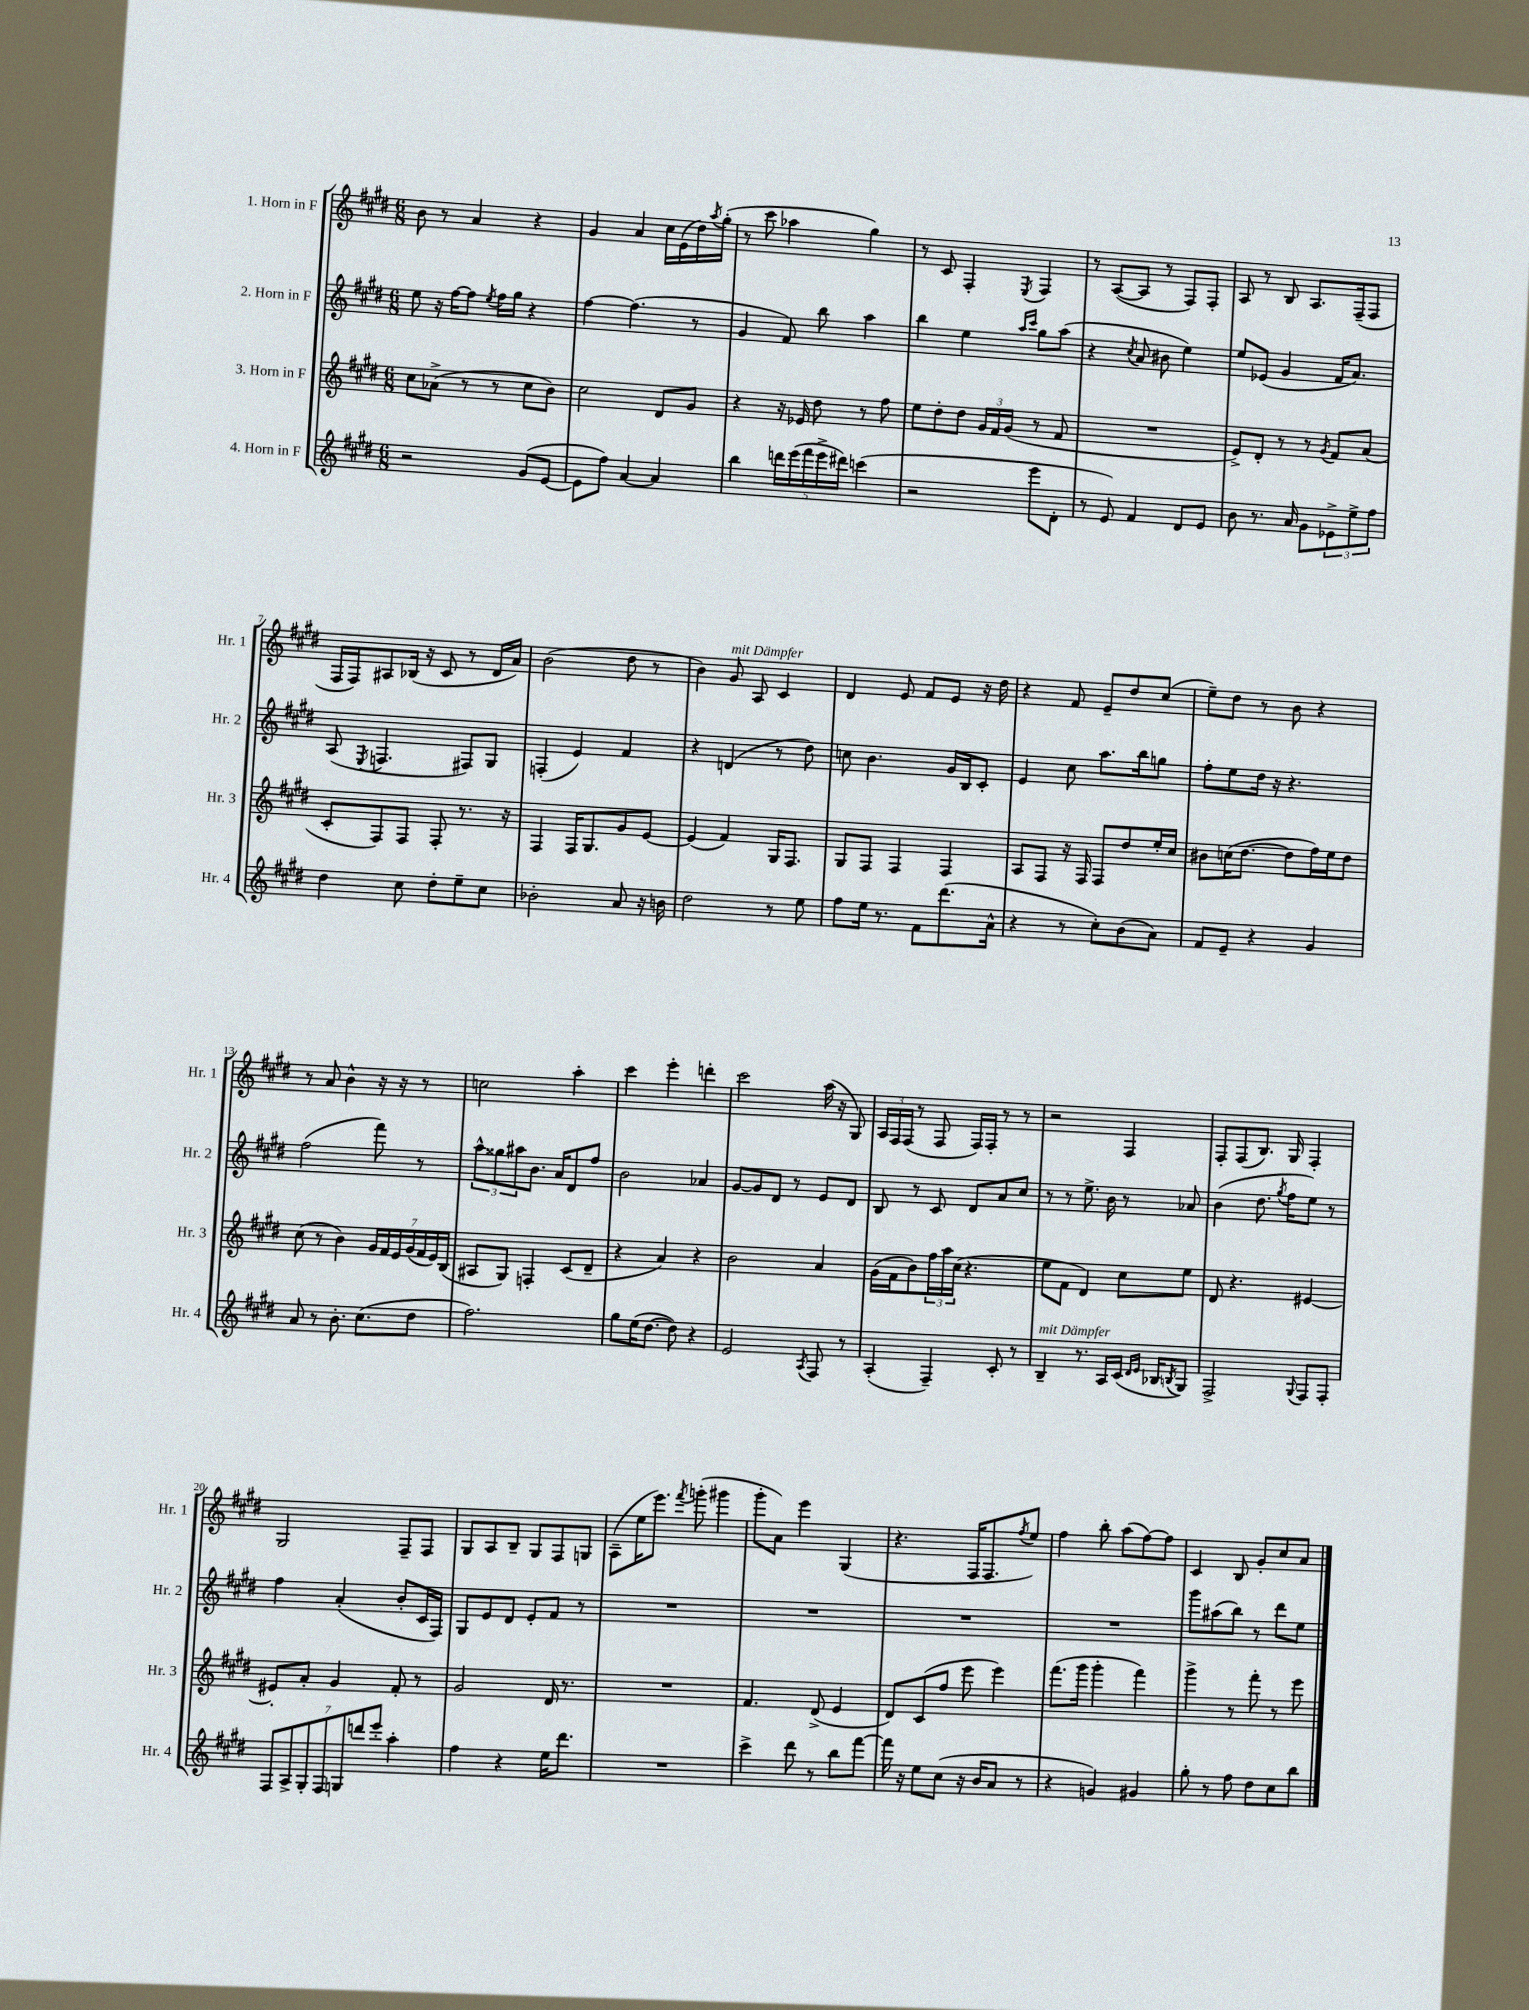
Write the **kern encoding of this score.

**kern	**kern	**kern	**kern
*part4	*part3	*part2	*part1
*staff4	*staff3	*staff2	*staff1
*I"4. Horn in F	*I"3. Horn in F	*I"2. Horn in F	*I"1. Horn in F
*I'Hr. 4	*I'Hr. 3	*I'Hr. 2	*I'Hr. 1
*clefG2	*clefG2	*clefG2	*clefG2
*k[f#c#g#d#]	*k[f#c#g#d#]	*k[f#c#g#d#]	*k[f#c#g#d#]
*M6/8	*M6/8	*M6/8	*M6/8
=1	=1	=1	=1
2r	8cc#\L	8ee\	8b\
.	(8a-X^\J	16r	8r
.	.	[16ff#\KL	.
.	8r	8ff#\J]	4a/
.	.	8qee/	.
.	8r	16ff#\LL	.
.	.	16gg#\JJ	.
(8g#/L	8cc#\L	4r	4r
[8e/J	8b\J)	.	.
=2	=2	=2	=2
8e\L]	2cc#\	[4ff#\	4g#/
8ff#\J)	.	.	.
[4a/	.	(4.ff#\]	4a/
4a/]	8d#/L	.	16cc#\LL
.	.	.	(16e\
.	8g#/J	8r	16dd#\)
.	.	.	8qaa/
.	.	.	(16gg#'\JJ
=3	=3	=3	=3
4bb\	4r	4g#/	8r
.	.	.	8ccc#\
20dddn\LL	16r	8f#/)	4aa-X\
(20eee\	.	.	.
.	16e-X/	.	.
20fff#\	.	.	.
.	8dd#\	8bb\	.
20eee^\	.	.	.
20ddd#X\JJ)	.	.	.
(4cccn\	8r	4aa\	4gg#\)
.	8ff#\	.	.
=4	=4	=4	=4
2r	8ee\L	4bb\	8r
.	8dd#'\	.	8c#/
.	8dd#\J	4ee\	4F#'/
.	24g#/LL	.	.
.	24f#/	.	.
.	(24g#/JJ	.	.
.	.	16qqaa/LL	.
.	.	16qqccc#/JJ	8qE/
8eee\L	8r	8gg#\L	4F#/
8d#'\J	8f#/	(8aa\J	.
=5	=5	=5	=5
8r	2.r	4r	8r
8e/)	.	.	([8A/L
.	.	8qcc#/	.
4f#/	.	8a/	8A/J]
.	.	8b#X\	8r
8d#/L	.	4ee\)	8F#/L)
8e/J	.	.	8F#'/J
=6	=6	=6	=6
8b\	8e^/L)	8ee/L	8A/
8.r	8d#'/J	(8e-X/J	8r
.	8r	4g#/	8B/
16a/	.	.	.
8g#\L	8r	.	8.A/L
.	8qg#/	.	.
12e-X^\	8f#/L	16f#/KL	.
.	.	8.a/J)	(16F#~/k
12ee^\	.	.	.
.	(8a/J	.	8F#/J
12ff#\J	.	.	.
!!LO:LB:g=z
=7	=7	=7	=7
4dd#\	8c#'/L	(8A/	16F#/LL
.	.	.	16F#/J)
.	.	8qE/	.
.	8F#/)	4.Fn/	8A#X/
8cc#\	8F#/J	.	(16B-X/Jk
.	.	.	16r
8dd#'\L	8F#'/	.	8c#/
8ee~\	8.r	8F#X/L)	8r
8cc#\J	.	8G#/J	16d#/LL
.	16r	.	16a/JJ)
=8	=8	=8	=8
2b-X'\	4F#/	(4Fn'/	(2b\
.	16F#/KL	4e/)	.
.	8.G#/	.	.
8a/	8g#/	4f#/	8dd#\
16r	[8e/J	.	8r
16bn\	.	.	.
=9	=9	=9	=9
2dd#\	(4e/]	4r	4b\)
!	!	!	!LO:TX:a:i:t=mit Dämpfer
.	4f#/)	(4dn/	8g#/
.	.	.	8A/
8r	16G#/KL	8r	4c#/
.	8.F#/J	.	.
8ee\	.	8dd#\)	.
=10	=10	=10	=10
8ff#\L	8G#/L	8ccn\	4d#/
16ee\Jk	8F#/J	4.b\	.
8.r	.	.	.
.	4F#/	.	8e/
8f#\L	.	.	8f#/L
(8.ddd#\	4F#/	16g#/LL	8e/J
.	.	16B/J	.
.	.	8c#'/J	16r
16a^^\Jk	.	.	16dd#\
=11	=11	=11	=11
4r	8A/L	4e/	4r
.	8F#/J	.	.
8r	16r	8cc#\	8f#/
.	16F#/	.	.
8cc#'\L)	8F#/L	8.aa\L	8e~/L
(8b\	8dd#/	.	8dd#/
.	.	16bb\k	.
8a\J)	16ee'/L	8ggn\J	(8cc#/J
.	16cc#/JJ	.	.
=12	=12	=12	=12
8f#/L	8b#X\L	8ff#'\L	8ee~\L)
8e~/J	(16ccn\K	8ee\	8dd#\J
.	[8.dd#\J	.	.
4r	.	16dd#\Jk	8r
.	.	16r	.
.	8dd#\L]	4.r	8b\
4g#/	16ff#\L)	.	4r
.	16ee\J	.	.
.	8dd#\J	.	.
!!LO:LB:g=z
=13	=13	=13	=13
8a/	(8cc#\	(2ff#\	8r
8r	8r	.	8a/
8.b'\	4b\)	.	4b^^\
(8.cc#\L	.	.	.
.	28g#/LL	8fff#\)	16r
.	28f#/	.	.
.	.	.	16r
.	28e/	.	.
.	(28g#/	.	.
8dd#\J	.	8r	8r
.	28f#/	.	.
.	28e/)	.	.
.	(28B/JJ	.	.
=14	=14	=14	=14
2.ff#\)	8A#X/L	12aa^^\L	2ccn\
.	.	12gg##X\	.
.	8G#/J)	.	.
.	.	12aa#X\	.
.	4Fn'/	8.b\J	.
.	.	16a/KL	.
.	(8c#/L	8d#/	4aa'\
.	8d#~/J	8ff#/J	.
=15	=15	=15	=15
8gg#\L	4r	2b\	4ccc#\
(16ee\K	.	.	.
[8.dd#\J	.	.	.
.	4a/)	.	4eee'\
8dd#\])	.	.	.
4r	4r	4a-X/	4dddn'\
=16	=16	=16	=16
2e/	2b\	[8g#/L	2ccc#\
.	.	8g#/]	.
.	.	8d#/J	.
.	.	8r	.
8qA/	.	.	.
8F#/	4a/	8e/L	(16aa\
.	.	.	16r
8r	.	8d#/J	8G#/)
=17	=17	=17	=17
(4A'/	(16g#\LL	8B/	24A/LL
.	.	.	24F#/
.	16f#\J	.	.
.	.	.	(24F#/JJ
.	8b\)	8r	8r
4F#~/)	24ff#\L	8c#/	8F#/
.	24aa\	.	.
.	(24cc#\JJ	.	.
.	4.r	8d#/L	16F#/LL)
.	.	.	16F#'/JJ
8c#'/	.	8a/	8r
8r	.	8cc#/J	8r
=18	=18	=18	=18
!LO:TX:a:i:t=mit Dämpfer	!	!	!
4B~/	8ee\L	8r	2r
.	8f#\J	8r	.
8.r	4d#/)	8.ee^\	.
16A/LL	.	16b\	.
(16c#/JJ	8cc#\L	8r	4F#/
16qqd#/LL	.	.	.
16qqe/JJ	.	.	.
16B-X/KL	.	.	.
8qBn/	.	.	.
8G#/J)	8ee\J	8a-X/	.
=19	=19	=19	=19
2F#^/	8d#/	(4b\	8F#'/L
.	4.r	.	(8F#/
.	.	8.dd#\	8.B/J)
.	.	8qgg#/	.
.	.	16ff#\KL	16G#/
8qqG#/	.	.	.
8F#/L	[4e#X/	8ee\J)	4F#'/
8F#'/J	.	8r	.
!!LO:LB:g=z
=20	=20	=20	=20
14F#/L	8e#X'/L]	4ff#\	2G#/
14A^/	.	.	.
.	8a'/J	.	.
14G#'/	.	.	.
14F#/	.	.	.
.	4g#/	(4a'/	.
14Gn/	.	.	.
14dddn/	.	.	.
14eee'/J	.	.	.
4aa'\	8f#'/	8b'/L	8F#~/L
.	8r	16c#/L	8F#/J
.	.	16F#/JJ)	.
=21	=21	=21	=21
4ff#\	2g#/	8G#/L	8G#/L
.	.	8e/	8A/
4r	.	8d#/J	8B~/J
.	.	8e'/L	8G#/L
16ee\KL	16d#/	8f#/J	8F#/
8.ddd#\J	8.r	.	.
.	.	8r	8Gn/J
=22	=22	=22	=22
2.r	2.r	2.r	(8A~\L
.	.	.	16ee\K
.	.	.	8.eee\J)
.	.	.	8qfff#/
.	.	.	(8gggn'\
.	.	.	4ggg#X\
=23	=23	=23	=23
4ccc#^\	4.f#/	2.r	8ggg#'\L
.	.	.	8a\J)
8ddd#\	.	.	4eee\
8r	(8d#^/	.	.
8bb\L	4e/	.	(4G#/
[8fff#\J	.	.	.
=24	=24	=24	=24
16fff#\]	8d#/L)	2.r	4.r
16r	.	.	.
8ee\L	(8c#/	.	.
(8cc#\J	8ff#/J	.	.
16r	8eee\	.	16F#/KL
16b/KL	.	.	8.F#/
8a/J	4eee\)	.	.
.	.	.	8qff#/
8r	.	.	8ee/J)
=25	=25	=25	=25
4r	(8.fff#\L	2.r	4ff#\
.	16ggg#\Jk	.	.
4gn/)	4ggg#'\	.	8bb'\
.	.	.	(8aa\L
4g#X/	4fff#\)	.	[8ff#\)
.	.	.	8ff#\J]
=26	=26	=26	=26
8gg#'\	4ggg#^\	8ggg#\L	4c#/
8r	.	(8aa#X\	.
8ff#\	8r	8bb\J)	8B/
8dd#\L	8fff#'\	8r	8g#'/L
8cc#\	8r	8ddd#\L	8cc#/
8bb\J	8eee\	8ee\J	8a/J
==	==	==	==
*-	*-	*-	*-
